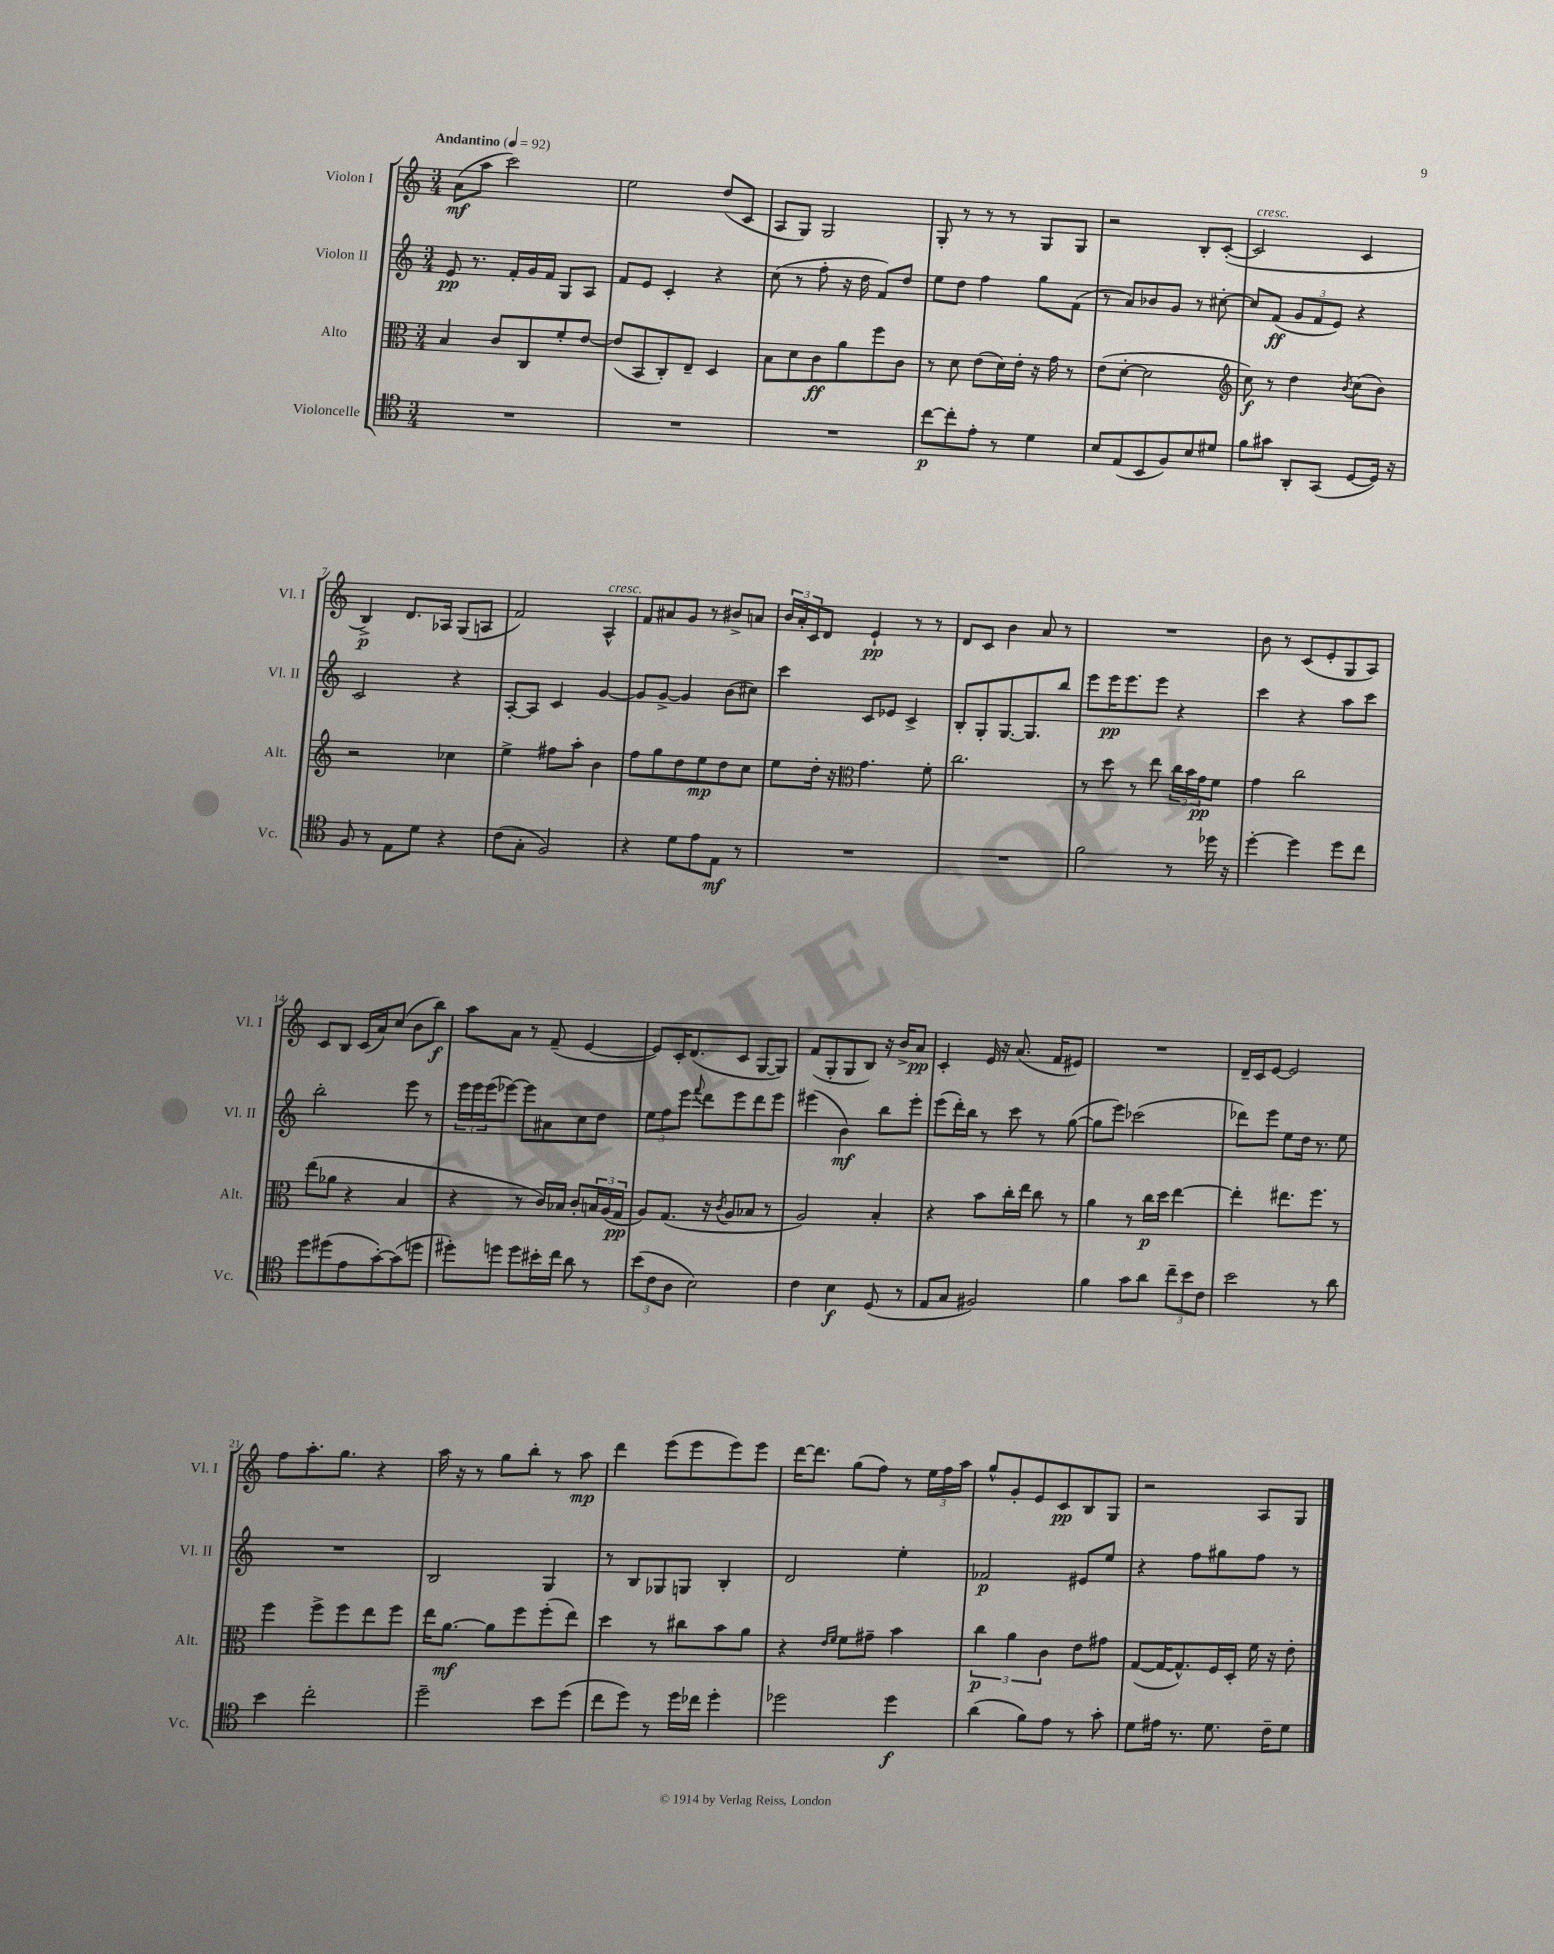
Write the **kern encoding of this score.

**kern	**dynam	**kern	**dynam	**kern	**dynam	**kern	**dynam
*part4	*part4	*part3	*part3	*part2	*part2	*part1	*part1
*staff4	*staff4	*staff3	*staff3	*staff2	*staff2	*staff1	*staff1
*I"Violoncelle	*	*I"Alto	*	*I"Violon II	*	*I"Violon I	*
*I'Vc.	*	*I'Alt.	*	*I'Vl. II	*	*I'Vl. I	*
*clefC4	*	*clefC3	*	*clefG2	*	*clefG2	*
*k[]	*	*k[]	*	*k[]	*	*k[]	*
*M3/4	*	*M3/4	*	*M3/4	*	*M3/4	*
*MM92	*	*MM92	*	*MM92	*	*MM92	*
=1	=1	=1	=1	=1	=1	=1	=1
!	!	!	!	!	!	!LO:TX:a:B:t=Andantino	!
2.r	.	4B/	.	8e/	pp	(8a\L	mf
.	.	.	.	8.r	.	8aa\J	.
.	.	8c/L	.	.	.	2ccc\)	.
.	.	.	.	16f'/LL	.	.	.
.	.	8C/	.	16g/	.	.	.
.	.	.	.	16f/JJ	.	.	.
.	.	8f'/	.	8G/L	.	.	.
.	.	[8e/J	.	8A/J	.	.	.
=2	=2	=2	=2	=2	=2	=2	=2
2.r	.	(8e/L]	.	8f/L	.	2ee\	.
.	.	8BB/	.	8e/J	.	.	.
.	.	8C'/)	.	4c'/	.	.	.
.	.	8E~/J	.	.	.	.	.
.	.	4D/	.	4r	.	(8dd/L	.
.	.	.	.	.	.	8c/J	.
=3	=3	=3	=3	=3	=3	=3	=3
2.r	.	8B\L	.	(8cc\	.	8A/L	.
.	.	8d\	.	8r	.	8G/J)	.
.	.	8c\	ff	8ff'\	.	2G/	.
.	.	8a\	.	16r	.	.	.
.	.	.	.	16dd\	.	.	.
.	.	8ff\	.	8f/L)	.	.	.
.	.	8c\J	.	8dd/J	.	.	.
=4	=4	=4	=4	=4	=4	=4	=4
[8cc\L	p	8r	.	8ee\L	.	8G'/	.
8cc'\]	.	8d\	.	8dd\J	.	8r	.
8e'\J	.	(8e\L	.	4ff\	.	8r	.
8r	.	16d\L)	.	.	.	8r	.
.	.	16e'\JJ	.	.	.	.	.
4d\	.	16r	.	8gg\L	.	8G/L	.
.	.	16g\	.	.	.	.	.
.	.	8r	.	(8f\J	.	8G/J	.
=5	=5	=5	=5	=5	=5	=5	=5
8B/L	.	(8e\L	.	8r	.	2r	.
(8E/	.	[8d'\J	.	8a/L)	.	.	.
8BB/	.	2d\]	.	8b-X/	.	.	.
8F/)	.	.	.	8g/J	.	.	.
8B/	.	.	.	8r	.	8B'/L	.
8d#X/J	.	.	.	[8cc#X'\	.	([8c'/J	.
=6	=6	=6	=6	=6	=6	=6	=6
*	*	*clefG2	*	*	*	*	*
!	!	!	!	!	!	!LO:TX:a:i:t=cresc.	!
8f\L	.	8cc\)	f	8cc#/L]	.	2c/]	.
8g#X\J	.	8r	.	(8f/J	ff	.	.
8AA'/L	.	4dd\	.	12g/L	.	.	.
.	.	.	.	12f/	.	.	.
(8GG/J	.	.	.	.	.	.	.
.	.	.	.	12e/J)	.	.	.
.	.	8qb/	.	.	.	.	.
[8D/L	.	(8cc\L	.	4r	.	4c/	.
16D/Jk])	.	8b\J)	.	.	.	.	.
16r	.	.	.	.	.	.	.
!!LO:LB:g=z
=7	=7	=7	=7	=7	=7	=7	=7
8F/	.	2r	.	2c/	.	4B^/)	p
8r	.	.	.	.	.	.	.
8E\L	.	.	.	.	.	8.d/L	.
8d\J	.	.	.	.	.	.	.
.	.	.	.	.	.	16A-X/Jk	.
4r	.	4cc-X\	.	4r	.	(8G/L	.
.	.	.	.	.	.	8An/J	.
=8	=8	=8	=8	=8	=8	=8	=8
(8c\L	.	4ee^\	.	[8A'/L	.	2f/)	.
8G'\J	.	.	.	8A/J]	.	.	.
2F/)	.	8ff#X\L	.	4c/	.	.	.
.	.	8aa'\J	.	.	.	.	.
!	!	!	!	!	!	!LO:TX:a:i:t=cresc.	!
.	.	4b\	.	[4g/	.	4A^^/	.
=9	=9	=9	=9	=9	=9	=9	=9
4r	.	8ff\L	.	8g/L]	.	8f/L	.
.	.	8gg\	.	[8g^/J	.	8a#X/	.
8d\L	.	8dd\	.	4g/]	.	8g/J	.
8e\	.	8ee\	mp	.	.	8r	.
8E\J	mf	8dd\	.	(8b\L	.	8b#X^/L	.
8r	.	8cc\J	.	8cc#X\J)	.	8an/J	.
=10	=10	=10	=10	=10	=10	=10	=10
2.r	.	8ee\L	.	4ccc\	.	24b/LL	.
.	.	.	.	.	.	24a'/	.
.	.	.	.	.	.	24c/J	.
.	.	16dd'\Jk	.	.	.	8d/J	.
.	.	16r	.	.	.	.	.
*	*	*clefC3	*	*	*	*	*
.	.	4.g\	.	8c/L	.	4e`/	pp
.	.	.	.	8e-X/J	.	.	.
.	.	.	.	4c^/	.	8r	.
.	.	8f'\	.	.	.	8r	.
=11	=11	=11	=11	=11	=11	=11	=11
2.r	.	2.cc\	.	8B'/L	.	8d/L	.
.	.	.	.	8G'/	.	8c/J	.
.	.	.	.	[8.G/	.	4b\	.
.	.	.	.	8.G/]	.	.	.
.	.	.	.	.	.	8a/	.
.	.	.	.	8bb/J	.	8r	.
=12	=12	=12	=12	=12	=12	=12	=12
2f\	.	8r	.	8eee\L	.	2.r	.
.	.	8dd\	.	16eee\K	pp	.	.
.	.	.	.	8.eee\	.	.	.
.	.	8r	.	.	.	.	.
.	.	8ee\	.	8eee\J	.	.	.
8r	.	24cc\LL	.	4r	.	.	.
.	.	24b\	.	.	.	.	.
.	.	24g\J	pp	.	.	.	.
16dd-X\	.	8f\J	.	.	.	.	.
16r	.	.	.	.	.	.	.
=13	=13	=13	=13	=13	=13	=13	=13
[4dd'\	.	4g\	.	4ccc\	.	8b\	.
.	.	.	.	.	.	8r	.
4dd\]	.	2cc\	.	4r	.	(8c/L	.
.	.	.	.	.	.	8e'/	.
8dd\L	.	.	.	8aa\L	.	8G/	.
8cc\J	.	.	.	8ccc\J	.	8A/J)	.
!!LO:LB:g=z
=14	=14	=14	=14	=14	=14	=14	=14
8dd\L	.	(8ee\L	.	2bb'\	.	8c/L	.
(8dd#X\	.	8a-X\J	.	.	.	8B/J	.
8e\	.	4r	.	.	.	(16c/LL	.
.	.	.	.	.	.	16a/J)	.
[8g'\)	.	.	.	.	.	(8cc/J	.
(8g\]	.	4B/	.	8eee\	.	8b\L	.
8ddn\J	.	.	.	8r	.	8bb\J)	f
=15	=15	=15	=15	=15	=15	=15	=15
8dd#X'\L)	.	4r	.	24eee\LL	.	8aa\L	.
.	.	.	.	24eee\	.	.	.
.	.	.	.	(24eee\J	.	.	.
8ddn\J	.	.	.	[8eee-X\J)	.	8a\J	.
8dd\L	.	8r	.	8eee-\L]	.	8r	.
16b#X'\L	.	16c/LL)	.	8a#X\	.	(8f~/	.
16cc\JJ	.	16B-X/JJ	.	.	.	.	.
8a\	.	8c'/L	.	8cc\	.	[4e/	.
8r	.	24Bn/L	.	8dd\J	.	.	.
.	.	(24A/	.	.	.	.	.
.	.	24G/JJ	pp	.	.	.	.
=16	=16	=16	=16	=16	=16	=16	=16
(12b\L	.	8A/L)	.	12ee\L	.	8e/L])	.
12c\	.	.	.	12ff\	.	.	.
.	.	(8.G/J	.	.	.	16c'/K	.
12A\J	.	.	.	12eee\J	.	.	.
.	.	.	.	.	.	(8.d/	.
.	.	.	.	8qqfff/	.	.	.
2B\)	.	.	.	8ddd\L	.	.	.
.	.	16r	.	.	.	.	.
.	.	8qc/	.	.	.	.	.
.	.	8A/L	.	8eee\	.	8c/J	.
.	.	8B-X/J	.	8ddd\	.	[8G/L	.
.	.	8r	.	8eee\J	.	8G/J])	.
=17	=17	=17	=17	=17	=17	=17	=17
4c\	.	2A/)	.	(4eee#X\	.	(8f/L	.
.	.	.	.	.	.	8G'/	.
4B\	f	.	.	4b\)	mf	8G/	.
.	.	.	.	.	.	8B/J)	.
(8D/	.	4B'/	.	8bb\L	.	16r	.
.	.	.	.	.	.	16b^/KL	.
8r	.	.	.	8eee#'\J	.	8a/J	pp
=18	=18	=18	=18	=18	=18	=18	=18
8E/L	.	4r	.	(8eee\L	.	4c'/	.
8G/J	.	.	.	16ddd'\L)	.	.	.
.	.	.	.	16bb\JJ	.	.	.
2F#X/)	.	8b\L	.	8r	.	16e/	.
.	.	.	.	.	.	16r	.
.	.	16cc'\L	.	8ccc\	.	(8.a/	.
.	.	16ee\JJ	.	.	.	.	.
.	.	8cc\	.	8r	.	.	.
.	.	.	.	.	.	16f/KL	.
.	.	8r	.	([8gg\	.	8e#X/J)	.
=19	=19	=19	=19	=19	=19	=19	=19
4f\	.	4a\	.	8gg\L]	.	2.r	.
.	.	.	.	8eee\J)	.	.	.
8g\L	.	8r	.	(2ccc-X\	.	.	.
8a\J	.	16cc\LL	p	.	.	.	.
.	.	16dd\JJ	.	.	.	.	.
12cc~\L	.	[4ee\	.	.	.	.	.
12b\	.	.	.	.	.	.	.
12c\J	.	.	.	.	.	.	.
=20	=20	=20	=20	=20	=20	=20	=20
2b\	.	4ee'\]	.	8ddd-X\L)	.	16d~/LL	.
.	.	.	.	.	.	16c/J	.
.	.	.	.	8eee\J	.	[8e/J	.
.	.	8.ee#X\L	.	8ee\L	.	2e/]	.
.	.	.	.	16dd\Jk	.	.	.
.	.	8.ff\J	.	8.r	.	.	.
8r	.	.	.	.	.	.	.
8a\	.	8r	.	8ee\	.	.	.
!!LO:LB:g=z
=21	=21	=21	=21	=21	=21	=21	=21
4b\	.	4ff\	.	2.r	.	8ff\L	.
.	.	.	.	.	.	8.aa'\	.
2cc'\	.	8ff^\L	.	.	.	.	.
.	.	.	.	.	.	8.gg\J	.
.	.	8ff\	.	.	.	.	.
.	.	8ee\	.	.	.	4r	.
.	.	8ff\J	.	.	.	.	.
=22	=22	=22	=22	=22	=22	=22	=22
2dd~\	.	16ee\KL	.	2B/	.	16aa\	.
.	.	[8.a\J	mf	.	.	16r	.
.	.	.	.	.	.	8r	.
.	.	8a\L]	.	.	.	8gg\L	.
.	.	8ff\	.	.	.	8bb'\J	.
8b\L	.	(8ff'\	.	4G/	.	8r	.
(8dd\J	.	8ee\J)	.	.	.	8aa\	mp
=23	=23	=23	=23	=23	=23	=23	=23
8cc\L	.	4dd\	.	8r	.	4ddd\	.
8dd\J)	.	.	.	8B/L	.	.	.
8r	.	8r	.	8G-X/	.	(8eee\L	.
16dd\LL	.	8cc#X\L	.	8Gn/J	.	8eee\	.
16cc-X\JJ	.	.	.	.	.	.	.
4dd'\	.	8b\	.	4B'/	.	8eee\)	.
.	.	8a\J	.	.	.	8eee\J	.
=24	=24	=24	=24	=24	=24	=24	=24
2dd-X\	.	4r	.	2d/	.	[16ddd\KL	.
.	.	.	.	.	.	8.ddd\J]	.
.	.	16qqe/LL	.	.	.	.	.
.	.	16qqf/JJ	.	.	.	.	.
.	.	8f\L	.	.	.	(8gg\L	.
.	.	8g#X~\J	.	.	.	8ff\J)	.
4dd-\	f	4b\	.	4ee'\	.	8r	.
.	.	.	.	.	.	24ee\LL	.
.	.	.	.	.	.	24ff\	.
.	.	.	.	.	.	24aa\JJ	.
=25	=25	=25	=25	=25	=25	=25	=25
(4a\	.	6cc\	p	2f-X/	p	8gg^^/L	.
.	.	.	.	.	.	8g'/	.
.	.	6a\	.	.	.	.	.
8f\L)	.	.	.	.	.	8e/	.
.	.	6c\	.	.	.	.	.
8e\J	.	.	.	.	.	8c/	pp
8r	.	8e\L	.	8e#X/L	.	8B/	.
8g'\	.	8g#X\J	.	8ee/J	.	8G/J	.
=26	=26	=26	=26	=26	=26	=26	=26
8d\L	.	([8G/L	.	4r	.	2r	.
16e#X\Jk	.	16G/K_	.	.	.	.	.
8.r	.	8.G^^/])	.	.	.	.	.
.	.	.	.	8ff\L	.	.	.
8.d\	.	16F/L	.	8gg#X\	.	.	.
.	.	16D'/JJ	.	.	.	.	.
.	.	16f\	.	8ff\J	.	8A/L	.
16c~\KL	.	16r	.	.	.	.	.
8d\J	.	8e'\	.	8r	.	8G/J	.
==	==	==	==	==	==	==	==
*-	*-	*-	*-	*-	*-	*-	*-
